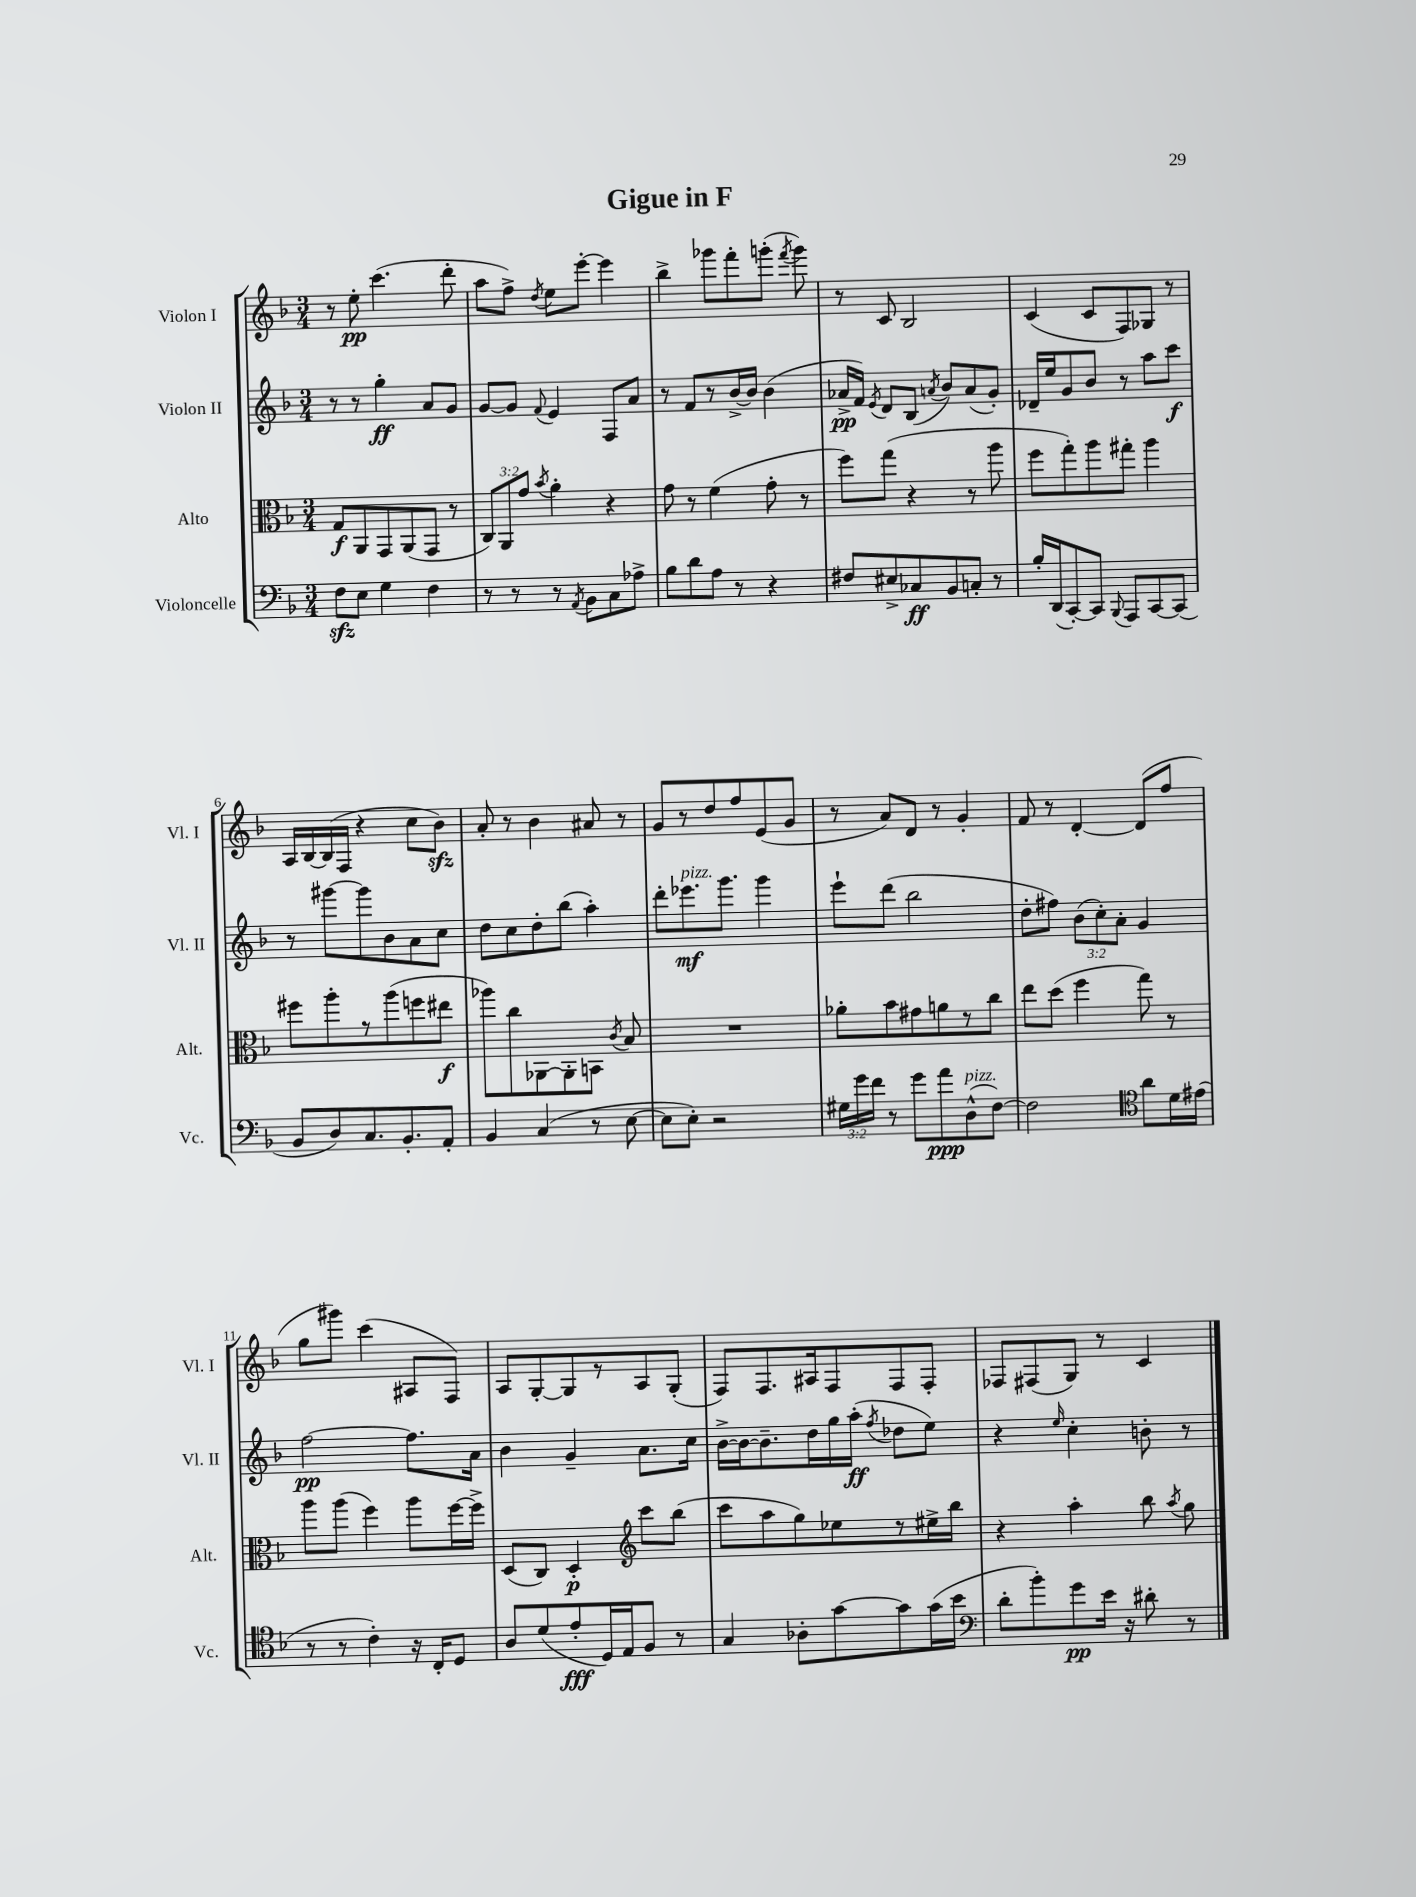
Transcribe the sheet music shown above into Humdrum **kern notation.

**kern	**kern	**kern	**kern
*staff4	*staff3	*staff2	*staff1
*clefF4	*clefC3	*clefG2	*clefG2
*k[b-]	*k[b-]	*k[b-]	*k[b-]
*M3/4	*M3/4	*M3/4	*M3/4
8F	8G	8r	8r
8E	8AA	8r	8ee'
4G	8GG	4gg'	(4.ccc
.	(8AA	.	.
4F	8GG	8a	.
.	8r	8g	8ddd'
=	=	=	=
8r	12C)	[8g	8aa
.	12AA	.	.
8r	.	8g]	8ff^)
.	12g	.	.
.	8qb-	8qqf	8qdd
8r	4a'	4e	8ee
8qAA	.	.	.
8BB-	.	.	[8eee'
8C	4r	8F	4eee]
8A-^	.	8a	.
=	=	=	=
8B-	8g	8r	4bb-^
8d	8r	8f	.
8A	(4f	8r	8ggg-
8r	.	[16b-^	8fff'
.	.	16b-]	.
4r	8g'	(4b-	(8ggg'
.	.	.	8qfff
.	8r	.	8ggg)
=	=	=	=
8F#	8ff)	16a-^	8r
.	.	16f)	.
.	.	8qe	.
8E#^	(8gg	8d	8c
8C-	4r	(8B-	2B-
.	.	8qa	.
8BB-	.	8b-)	.
8C'	8r	(8a	.
8r	8aa	8g')	.
=	=	=	=
16B-'	8ff	16d-~	(4c
(16DD	.	16ee	.
[8CC')	8gg')	8g	.
8CC]	8aa	8b-	8c
8qqBBB-	.	.	.
8AAA	8gg#'	8r	8F)
[8CC	4aa	8aa	8G-
(8CC]	.	8ccc	8r
=	=	=	=
8BB-	8ff#	8r	16A
.	.	.	[16B-
8D)	8aa'	[8ggg#	(16B-]
.	.	.	16F
8.C	8r	8ggg#]	4r
.	(8aa	8b-	.
8.BB-'	.	.	.
.	8ff	8a	8cc
8AA'	8ee#	8cc	8b-)
=	=	=	=
4BB-	8aa-)	8dd	8a'
.	8cc	8cc	8r
(4C	[8AA-	8dd'	4b-
.	8AA-']	(8bb-	.
8r	8BB	4aa')	8a#
.	8qc	.	.
[8E	8B-	.	8r
=	=	=	=
8E]	2.r	8ddd'	8g
8E')	.	8.eee-	8r
2r	.	.	8dd
.	.	8.ggg	.
.	.	.	8ff
.	.	4ggg	(8e
.	.	.	8g
=	=	=	=
24G#	8a-'	8eee`	8r
24g	.	.	.
24f	.	.	.
8r	8b-	(8ddd	8a)
8g	8g#	2bb-	8d
8a	8a	.	8r
(8D^^	8r	.	4g'
[8F)	8cc	.	.
=	=	=	=
2F]	8ee	8dd'	8f
.	(8dd	8ff#)	8r
.	4ff	(12b-	[4d'
.	.	12cc')	.
.	.	12a'	.
*clefC4	*	*	*
8a	8gg)	4g	(8d]
16d	8r	.	8ff
(16e#	.	.	.
=	=	=	=
8r	8aa	[2ff	8gg
8r	(8aa	.	8ggg#)
4c')	4ff)	.	(4ccc
16r	8aa	8.ff]	8A#
16C'	.	.	.
8D	[16ff	.	8F)
.	16ff^]	16a	.
=	=	=	=
8A	(8D	4b-	8A
(8d	8C)	.	[8G'
8e'	4D'	4g~	8G]
16D)	.	.	8r
16E	.	.	.
*	*clefG2	*	*
8F	8ccc	8.a	8A
8r	(8bb-	.	(8G'
.	.	16cc	.
=	=	=	=
4G	8ccc	[16b-^	8F)
.	.	16b-_	.
.	8aa	8.b-~]	8.F
8A-'	8gg)	.	.
.	.	16dd	16A#
[8g	8ee-	16gg	8F
.	.	(16aa'	.
.	.	8qff	.
8g]	8r	8dd-	8F
(16g	16ee#^	8ee)	8F'
16b-	16bb-	.	.
=	=	=	=
*clefF4	*	*	*
8d'	4r	4r	8F-
8b-')	.	.	(8F#
.	.	16qqee	.
8g	4aa'	4cc'	8G)
16e	.	.	8r
16r	.	.	.
8d#'	8bb-	8b'	4c
.	8qaa	.	.
8r	8gg	8r	.
==	==	==	==
*-	*-	*-	*-
